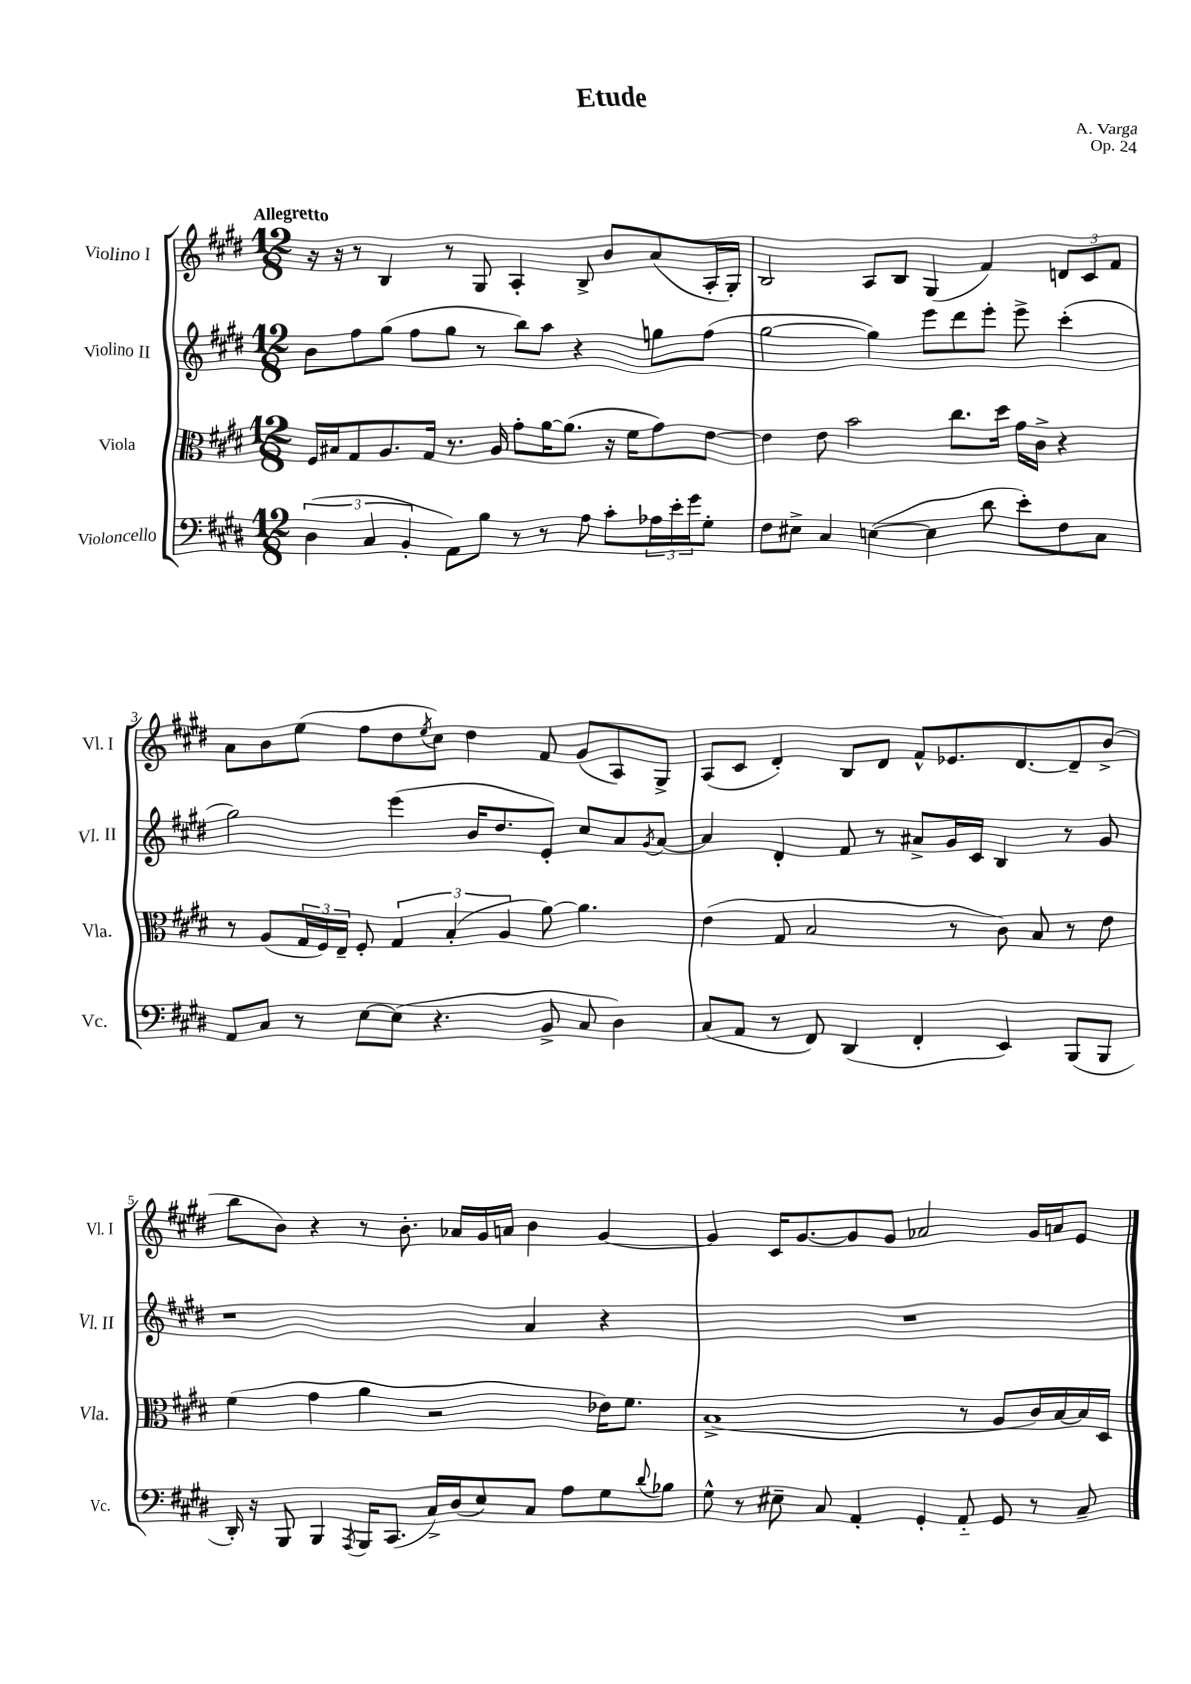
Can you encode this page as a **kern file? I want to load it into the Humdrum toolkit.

**kern	**kern	**kern	**kern
*part4	*part3	*part2	*part1
*staff4	*staff3	*staff2	*staff1
*I"Violoncello	*I"Viola	*I"Violino II	*I"Violino I
*I'Vc.	*I'Vla.	*I'Vl. II	*I'Vl. I
*clefF4	*clefC3	*clefG2	*clefG2
*k[f#c#g#d#]	*k[f#c#g#d#]	*k[f#c#g#d#]	*k[f#c#g#d#]
*M12/8	*M12/8	*M12/8	*M12/8
=1	=1	=1	=1
!	!	!	!LO:TX:a:B:t=Allegretto
(6D#\	16F#/LL	8b\L	16r
.	16B#X/J	.	16r
.	8G#/	8ff#\	8r
6C#/	.	.	.
.	8.A/	(8gg#\J	4B/
6BB'/	.	.	.
.	.	8ff#\L	.
.	16G#/Jk	.	.
8AA\L)	8.r	8gg#\J	8r
8B\J	.	8r	8G#/
.	16A/	.	.
8r	8g#'\L	8bb\L)	4A'/
8r	[16a\K	8aa\J	.
.	(8.a\J]	.	.
8A\	.	4r	8B^/
8c#'\L	16r	.	8b/L
.	16f#\KL	.	.
24A-X\L	8g#\)	8ggn\L	(8a/
24e'\	.	.	.
24g#\J	.	.	.
8G#'\J	[8e\J	(8ff#\J	16A'/L
.	.	.	16G#'/JJ)
=2	=2	=2	=2
8F#\L	4e\]	[2gg#\	2B/
8E#X^\J	.	.	.
4C#/	8e\	.	.
.	2b\	.	.
([4En\	.	4gg#\])	8A/L
.	.	.	8B/J
4E\]	.	8eee\L	(4G#/
.	8.cc#\L	8ddd#\	.
8d#\	.	8eee'\J	4f#/)
.	16dd#\Jk	.	.
8e'\L)	16g#\LL	8eee^\	.
.	16c#^\JJ	.	.
8F#\	4r	(4ccc#'\	12dn/L
.	.	.	12c#/
8C#\J	.	.	.
.	.	.	12f#/J
!!LO:LB:g=z
=3	=3	=3	=3
8AA/L	8r	2gg#\)	8a\L
8C#/J	(8A/L	.	8b\
8r	24G#/L	.	(8ee\J
.	24F#/)	.	.
.	24E~/JJ	.	.
[8E\L	8F#'/	.	8ff#\L
(8E\J]	6G#/	(4eee\	8dd#\
.	.	.	8qee/
4.r	.	.	8cc#\J)
.	(6B'/	.	.
.	.	16b/KL	4dd#\
.	.	8.dd#/	.
.	6A/	.	.
8BB^/	[8a\)	8e'/J)	8f#/
8C#/	4.a\]	8cc#/L	(8g#/L
4D#\)	.	8a/	8A/)
.	.	8qg#/	.
.	.	[8a/J	8G#^/J
=4	=4	=4	=4
(8C#/L	(4e\	4a/]	(8A/L
8AA/J	.	.	8c#/J
8r	8G#/	4d#'/	4d#'/)
8FF#/)	2B/	.	.
(4DD#/	.	8f#/	8B/L
.	.	8r	8d#/J
4FF#'/	.	8a#X^/L	8f#^^/L
.	8r	16g#/L	8.e-X/
.	.	16c#/JJ	.
4EE/)	8c#\)	4B/	.
.	.	.	[8.d#/
.	8B/	.	.
(8BBB/L	8r	8r	8d#~/]
8BBB/J	8e\	8g#/	(8b^/J
!!LO:LB:g=z
=5	=5	=5	=5
16DD#'/)	(4f#\	1r	8bb\L
16r	.	.	.
8BBB/	.	.	8b\J)
4BBB/	4g#\	.	4r
8qAAA/	.	.	.
16BBB/KL	4a\	.	8r
(8.CC#/J	.	.	.
.	.	.	8.b'\
16C#^/LL)	2r	.	.
(16D#/J	.	.	16a-X/LL
8E/)	.	.	16g#/
.	.	.	16an/JJ
8C#/J	.	4a/	4b\
8A\L	.	.	.
8G#\	16e-X\KL)	4r	[4g#/
.	8.f#\J	.	.
8qqd#/	.	.	.
8B-X\J	.	.	.
=6	=6	=6	=6
8G#^^\	(1B^	1.r	4g#/]
8r	.	.	.
8E#X~\	.	.	16c#/KL
.	.	.	[8.g#/
8C#/	.	.	.
4AA'/	.	.	8g#/]
.	.	.	8g#/J
4GG#'/	.	.	2a-X/
8AA/	8r	.	.
8GG#/	8A/L	.	.
8r	16c#/L)	.	16g#/LL
.	[16B/	.	16an/J
8C#~/	16B/]	.	8e/J
.	16D#/JJ	.	.
==	==	==	==
*-	*-	*-	*-
